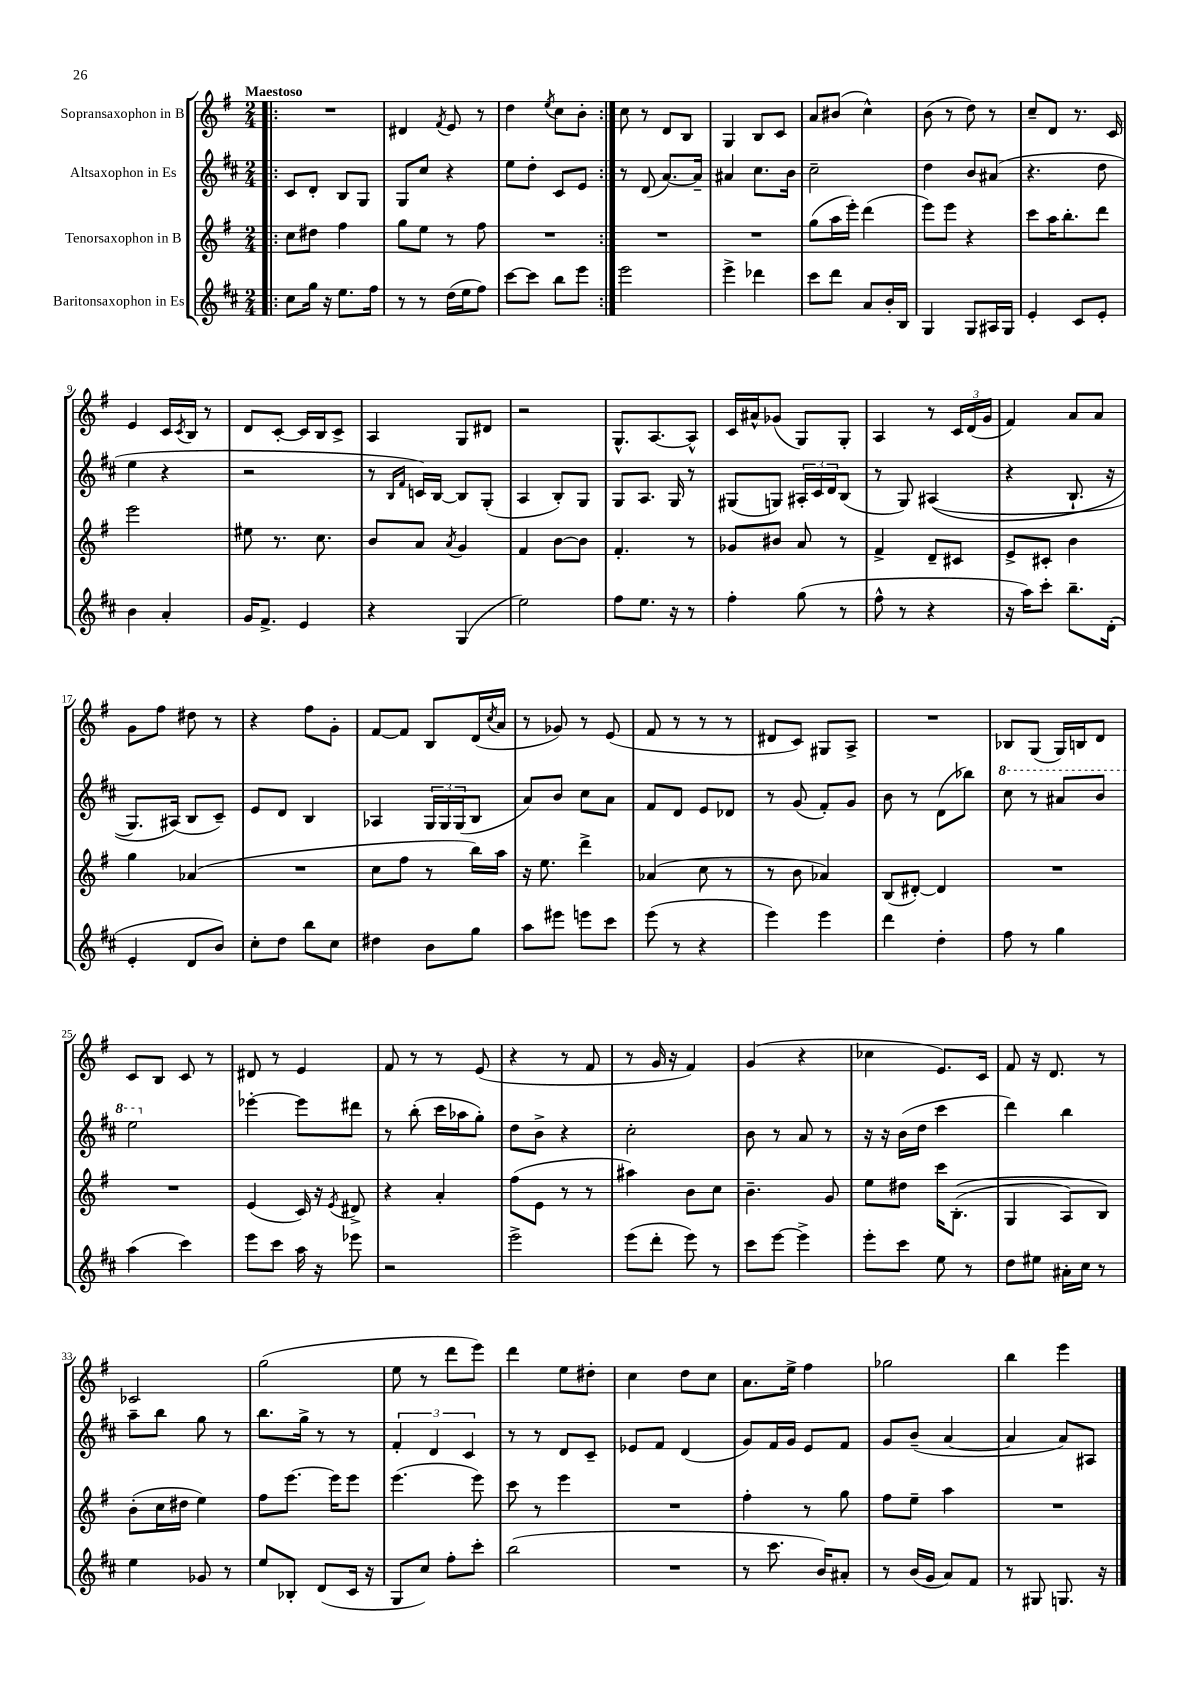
<<
\new StaffGroup <<
\new Staff = "s0" \with { instrumentName = "Sopransaxophon in B" } {
    \clef treble \key g \major \numericTimeSignature \time 2/4 \tempo "Maestoso"
    \repeat volta 2 { \bar ".|:" R2 |
    dis'4 \acciaccatura { fis'8 } e'8 r8 |
    d''4 \acciaccatura { e''8 } c''8 b'8-. | }
    c''8 r8 d'8 b8 |
    g4 b8 c'8 |
    a'8 bis'8( c''4-^) |
    b'8( r8 d''8) r8 |
    c''8-- d'8 r8. c'16 |
    e'4 c'16 \acciaccatura { c'8 } b16 r8 |
    d'8 c'8~-. c'16 b16 c'8-> |
    a4 g8 dis'8 |
    r2 |
    g8.-^ a8.~ a8-^ |
    c'16 ais'16-^ ges'8( g8) g8-. |
    a4 r8 \tuplet 3/2 { c'16 d'16( g'16 } |
    fis'4) a'8 a'8 |
    g'8 fis''8 dis''8 r8 |
    r4 fis''8 g'8-. |
    fis'8~ fis'8 b8 d'16( \acciaccatura { c''8 } a'16 |
    r8 ges'8) r8 e'8( |
    fis'8 r8 r8 r8 |
    dis'8 c'8) gis8 a8-> |
    R2 |
    bes8 g8( g16) b16 d'8 |
    c'8 b8 c'8 r8 |
    dis'8 r8 e'4 |
    fis'8 r8 r8 e'8( |
    r4 r8 fis'8 |
    r8 g'16 r16 fis'4) |
    g'4( r4 |
    ces''4 e'8.) c'16 |
    fis'8 r16 d'8. r8 |
    ces'2 |
    g''2( |
    e''8 r8 d'''8 e'''8) |
    d'''4 e''8 dis''8-. |
    c''4 d''8 c''8 |
    a'8. e''16-> fis''4 |
    ges''2 |
    b''4 e'''4 \bar "|." |
}
\new Staff = "s1" \with { instrumentName = "Altsaxophon in Es" } {
    \clef treble \key d \major \numericTimeSignature \time 2/4
    \repeat volta 2 { \bar ".|:" cis'8 d'8-. b8 g8 |
    g8 cis''8 r4 |
    e''8 d''8-. cis'8 e'8 | }
    r8 d'8( a'8.~) a'16-- |
    ais'4 cis''8. b'16 |
    cis''2-- |
    d''4 b'8 ais'8( |
    r4. d''8 |
    e''4 r4 |
    r2 |
    r8 \grace { b16 fis'16 } c'16) b16~ b8 g8-.( |
    a4 b8-.) g8 |
    g8 a8. g16 r8 |
    gis8( g8) \tuplet 3/2 { ais16-. cis'16 d'16 } b8( |
    r8 g8) ais4(\( |
    r4 b8.-! r16 |
    g8.) ais16(\) b8 cis'8--) |
    e'8 d'8 b4 |
    aes4 \tuplet 3/2 { g16 g16 g16( } b8 |
    a'8) b'8 cis''8 a'8 |
    fis'8 d'8 e'8 des'8 |
    r8 g'8( fis'8-.) g'8 |
    b'8 r8 d'8( bes''8) |
    \ottava #1 cis'''8 r8 ais''8 b''8 |
    e'''2 \ottava #0 |
    ees'''4~-. ees'''8 dis'''8 |
    r8 b''8-.( cis'''16 aes''16 g''8-.) |
    d''8 b'8-> r4 |
    cis''2-. |
    b'8 r8 a'8 r8 |
    r16 r16 b'16( d''16 cis'''4 |
    d'''4) b''4 |
    a''8-- b''8 g''8 r8 |
    b''8. g''16-> r8 r8 |
    \tuplet 3/2 { fis'4-. d'4 cis'4 } |
    r8 r8 d'8 cis'8-- |
    ees'8 fis'8 d'4( |
    g'8) fis'16 g'16 e'8 fis'8 |
    g'8 b'8--( a'4~ |
    a'4 a'8) ais8 \bar "|." |
}
\new Staff = "s2" \with { instrumentName = "Tenorsaxophon in B" } {
    \clef treble \key g \major \numericTimeSignature \time 2/4
    \repeat volta 2 { \bar ".|:" c''8 dis''8 fis''4 |
    g''8 e''8 r8 fis''8 |
    R2 | }
    R2 |
    R2 |
    g''8( a''16 e'''16-.) d'''4( |
    e'''8) e'''8 r4 |
    c'''8 a''16 b''8.-. d'''8 |
    e'''2 |
    eis''8 r8. c''8. |
    b'8 a'8 \acciaccatura { a'8 } g'4 |
    fis'4 b'8~ b'8 |
    fis'4.-. r8 |
    ges'8 bis'8 a'8 r8 |
    fis'4-> d'8-- cis'8 |
    e'8-> cis'8-. b'4 |
    g''4 aes'4( |
    R2 |
    c''8 fis''8 r8 b''16) a''16 |
    r16 e''8. d'''4-> |
    aes'4( c''8 r8 |
    r8 b'8 aes'4) |
    b8( dis'8~-.) dis'4 |
    R2 |
    R2 |
    e'4( c'16) r16 \acciaccatura { e'8 } dis'8-> |
    r4 a'4-. |
    fis''8( e'8 r8 r8 |
    ais''4) b'8 c''8 |
    b'4.-- g'8 |
    e''8 dis''8 c'''16 b8.-.(\( |
    g4 a8) b8\) |
    b'8-.( c''16 dis''16 e''4) |
    fis''8 e'''8.~ e'''16 e'''8 |
    e'''4.( e'''8) |
    c'''8 r8 e'''4 |
    R2 |
    fis''4-. r8 g''8 |
    fis''8 e''8-- a''4 |
    R2 \bar "|." |
}
\new Staff = "s3" \with { instrumentName = "Baritonsaxophon in Es" } {
    \clef treble \key d \major \numericTimeSignature \time 2/4
    \repeat volta 2 { \bar ".|:" cis''8 g''16 r16 e''8. fis''16 |
    r8 r8 d''16( e''16 fis''8) |
    cis'''8~ cis'''8 b''8 e'''8 | }
    e'''2 |
    e'''4-> des'''4 |
    cis'''8 d'''8 a'8 b'16-. b16 |
    g4 g8 ais16 g16 |
    e'4-. cis'8 e'8-. |
    b'4 a'4-. |
    g'16 fis'8.-> e'4 |
    r4 g4( |
    e''2) |
    fis''8 e''8. r16 r8 |
    fis''4-. g''8( r8 |
    fis''8-^ r8 r4 |
    r16 a''16) cis'''8-. b''8.-- d'16-.( |
    e'4-. d'8 b'8) |
    cis''8-. d''8 b''8 cis''8 |
    dis''4 b'8 g''8 |
    a''8 eis'''8 e'''8 cis'''8 |
    e'''8( r8 r4 |
    e'''4) e'''4 |
    d'''4 d''4-. |
    fis''8 r8 g''4 |
    a''4( cis'''4) |
    e'''8 cis'''8 a''16 r16 ees'''8 |
    r2 |
    e'''2-> |
    e'''8( d'''8-. e'''8) r8 |
    cis'''8 e'''8~ e'''4-> |
    e'''8-. cis'''8 e''8 r8 |
    d''8 eis''8 ais'16-. cis''16 r8 |
    e''4 ges'8 r8 |
    e''8 bes8-. d'8( cis'16 r16 |
    g8 cis''8) fis''8-. cis'''8-. |
    b''2( |
    R2 |
    r8 cis'''8. b'16) ais'8-. |
    r8 b'16( g'16 a'8) fis'8 |
    r8 gis8 g8. r16 \bar "|." |
}
>>
>>
